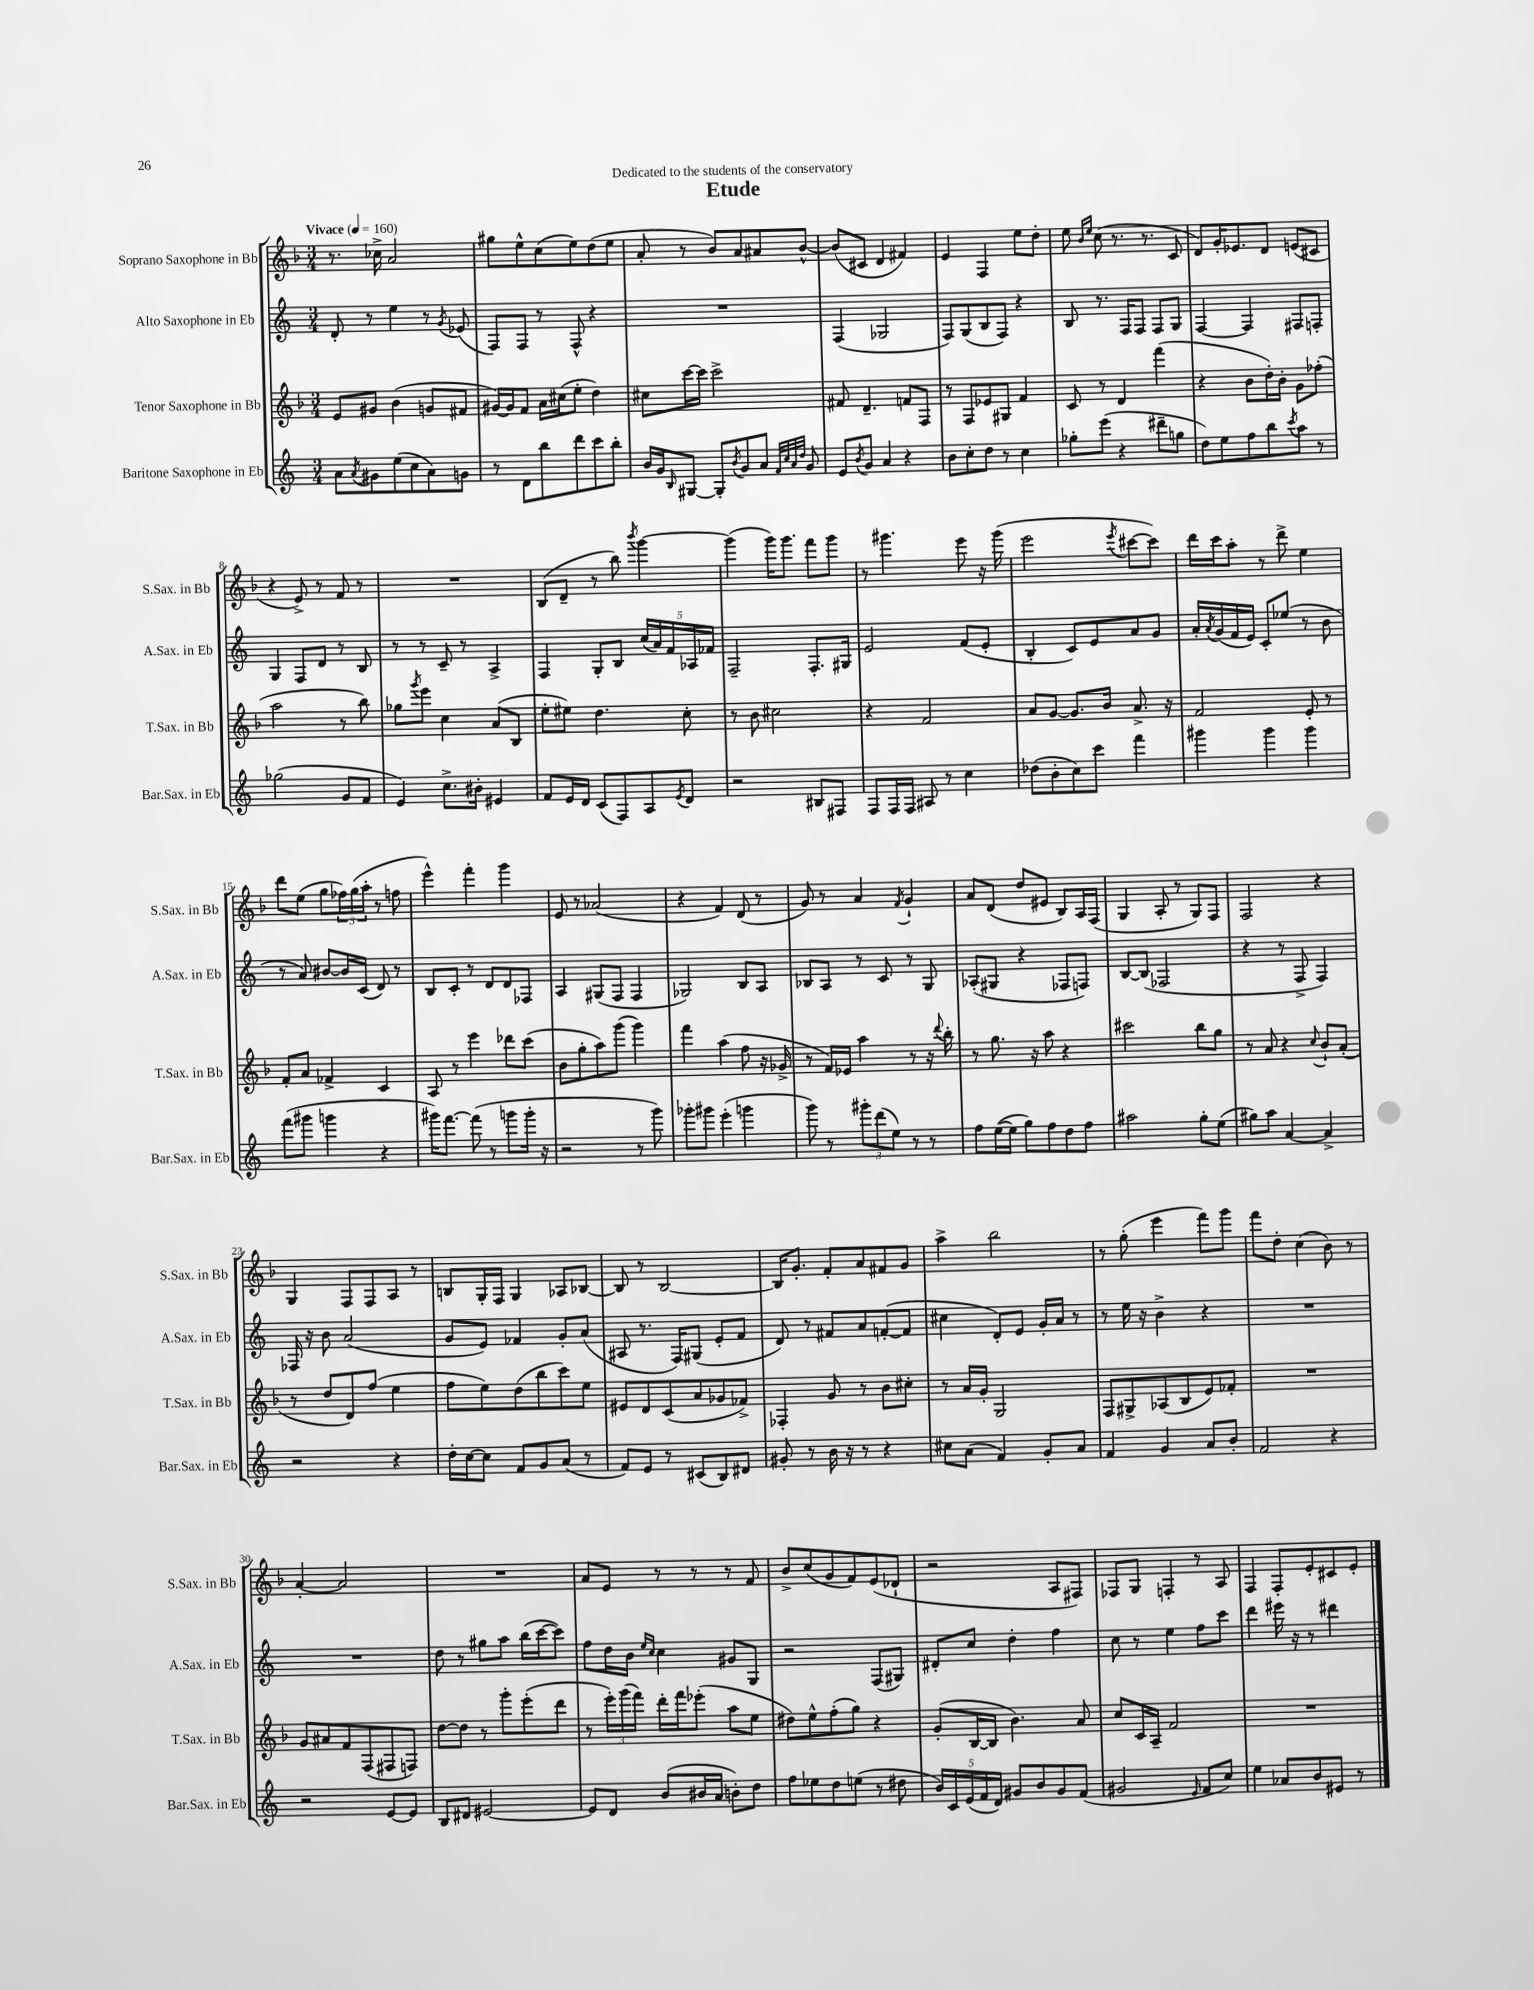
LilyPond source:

\header { title = "Etude" dedication = "Dedicated to the students of the conservatory" }
<<
\new StaffGroup <<
\new Staff = "s0" \with { instrumentName = "Soprano Saxophone in Bb" shortInstrumentName = "S.Sax. in Bb" } {
    \clef treble \key f \major \numericTimeSignature \time 3/4 \tempo "Vivace" 4 = 160
    r8. ces''16-> a'2 |
    gis''8 e''8-^ c''8( e''8) d''8( e''8 |
    a'8-. r8 bes'8) a'8 ais'8 bes'8~-^ |
    bes'8( cis'8 d'4 fis'4) |
    e'4 f4 e''8 d''8-. |
    e''8 \grace { bes'16 e''16 } c''8( r8. r8. c'8 |
    d'8) g'16-. ees'8. d'8 e'8( cis'8 |
    r4 e'8->) r8 f'8 r8 |
    R2. |
    bes8( d'8-- r8 bes''8) \acciaccatura { bes'''8 } g'''4~ |
    g'''4( g'''16) g'''8. f'''8 g'''8 |
    r8 gis'''4. e'''8 r16 gis'''16( |
    e'''2 \acciaccatura { e'''8 } cis'''8~ cis'''8) |
    d'''16 c'''16 a''8-. r8 d'''8-> e''4 |
    d'''8 e''8( g''8 \tuplet 3/2 { fes''16) g''16( a''16-. } r8 f''8 |
    e'''4-^) f'''4-. g'''4 |
    e'8 r8 aes'2( |
    r4 f'4) d'8( r8 |
    g'8) r8 a'4 \acciaccatura { f'8 } g'4-! |
    a'8 d'8( d''8 eis'8 bes8) a16 f16( |
    g4 a8-. r8 g8) f8 |
    f2 r4 |
    g4 f8 f8 a8 r8 |
    b8 g16-. f16 g4 aes8 bes8~ |
    bes8 r8 bes2~ |
    bes16 g'8.-. f'8-. a'8 fis'8 g'8 |
    a''4-> bes''2 |
    r8 g''8-.( e'''4 f'''8) g'''8 |
    f'''8 d''8-. c''4( bes'8) r8 |
    a'4~-. a'2 |
    R2. |
    a'8 e'8 r8 r8 r8 f'8 |
    bes'8-> c''8( g'8 f'8) e'8( des'8-! |
    r2 a8 fis8) |
    fes8 g8 f4-. r8 a8 |
    f4 f8-. e'8-. cis'8 e'8-. \bar "|." |
}
\new Staff = "s1" \with { instrumentName = "Alto Saxophone in Eb" shortInstrumentName = "A.Sax. in Eb" } {
    \clef treble \key c \major \numericTimeSignature \time 3/4
    d'8-. r8 e''4 r8 \acciaccatura { g'8 } ees'8( |
    f8) f8 r8 f8-^ r4 |
    R2. |
    f4( ges2 |
    f8) g8( b8 f8) r4 |
    b8 r8. f16 f8 f8 g8 |
    f4~ f4 fis8 f8-. |
    g4 f8 d'8 r8 b8 |
    r8 r8 c'8-- r8 a4-> |
    f4 g8-. b8 \tuplet 5/4 { c''16( a'16) f'16 aes16 fes'16 } |
    f2-- f8.-. gis16 |
    e'2 f'8( e'8-. |
    b4-. c'8) e'8 a'8 g'8 |
    a'16-. \acciaccatura { a'8 } g'16( f'16 e'16) c'8-. ees''8( r8 b'8 |
    r8 a'8) bis'8~ bis'16 c'16( d'8) r8 |
    b8 c'8-. r8 d'8 d'8 fes8 |
    a4 gis8( f8 f4 |
    ges2) b8 a8 |
    bes8 a8 r8 c'8 r8 g8 |
    aes8-.( gis8 r4 fes8 f8) |
    b8~ b8( fes2 |
    r4 r8 f8-> f4) |
    fes16 r16 b'8 a'2( |
    g'8 e'8) fes'4 g'8-. a'8( |
    ais8 r8. f16) gis8( e'8-. f'8 |
    d'8) r8 fis'8 a'8 f'8~-.( f'8 |
    cis''4 d'8-.) e'8 g'16-. a'16 r8 |
    r8 e''16 r16 b'4-> r4 |
    R2. |
    R2. |
    d''8 r8 gis''8 a''8 b''16( c'''16~ c'''8) |
    f''8 d''16 b'16 \grace { e''16 c''16 } c''4 gis'8 g8 |
    r2 f8( gis8) |
    dis'8-. c''8 d''4-. f''4 |
    c''8 r8 e''4 f''8 c'''8 |
    d'''4 eis'''16 r16 r8 dis'''4 \bar "|." |
}
\new Staff = "s2" \with { instrumentName = "Tenor Saxophone in Bb" shortInstrumentName = "T.Sax. in Bb" } {
    \clef treble \key f \major \numericTimeSignature \time 3/4
    e'8 gis'8 bes'4( g'8 fis'8 |
    gis'16~) gis'16 f'8 a'16 cis''16( e''8-. d''4) |
    cis''8 c'''16~ c'''16 c'''2-> |
    fis'8 d'4.-- f'8 f8 |
    r8 f8 ees'8 gis8 f'4 |
    c'8 r8 d'4 f'''4( |
    r4 bes'8 d''16-.) bes'16-. g'8 fes''8-.( |
    a''2 r8 bes''8) |
    ges''8 \acciaccatura { g'''8 } e'''8 c''4 a'8( bes8 |
    e''8-. eis''8) d''4. c''8-. |
    r8 bes'8 cis''2 |
    r4 f'2 |
    a'8 g'8~ g'8. bes'16 a'8.-> r16 |
    f'2 e'8-. r8 |
    f'8-. a'8 fes'4-> c'4 |
    a8 r8 e'''4 des'''8 c'''8( |
    bes'8 g''8-. a''8) g'''8( g'''4) |
    f'''4 a''4( f''8 r16 ges'16-> |
    r8 f'16) ees'16 a''4 r8 r16 \appoggiatura { d'''8 } bes''16-. |
    r8 g''8. r16 a''8 r4 |
    cis'''2 bes''8 g''8 |
    r8 a'8 r4 \appoggiatura { c''8 } bes'8-! a'8-.( |
    r8 d''8 d'8) f''8( e''4 |
    f''8 e''8) d''8( bes''8 c'''8) e''8 |
    eis'8 d'8 c'8( a'8 ges'8 fes'8->) |
    fes4-. g'8 r8 bes'8 cis''8-. |
    r8 a'16 g'16-. g2 |
    f8 gis8-> aes8( bes8 e'8) fes'8-. |
    R2. |
    g'8 ais'8 f'8 f8( fis8 f8) |
    d''8~ d''8 r8 g'''8-. e'''8-.( d'''8 |
    r8 \tuplet 3/2 { e'''16-.) g'''16( f'''16) } d'''16-. f'''16 ees'''8-.( a''8 e''8 |
    dis''8) e''8-^ f''8-.( g''8) r4 |
    g'8-.( bes16~ bes16 bes'4.) a'8 |
    c''8 c'16 a16-- f'2 |
    R2. \bar "|." |
}
\new Staff = "s3" \with { instrumentName = "Baritone Saxophone in Eb" shortInstrumentName = "Bar.Sax. in Eb" } {
    \clef treble \key c \major \numericTimeSignature \time 3/4
    a'8 \acciaccatura { a'8 } gis'8 e''8( c''8 a'8) g'8 |
    r8 d'8 b''8 d'''8 c'''8 b''8-. |
    b'16 g'16 \grace { b16 } gis8~ gis8-. \acciaccatura { b'8 } g'8 a'8 \grace { f'32 c''32 a'32 d''32 } g'8 |
    e'8 \acciaccatura { b'8 } g'8 a'4 r4 |
    b'8 c''8-. d''8 r8 c''4 |
    ges''8-. e'''8( r4 dis'''8-- g''8 |
    d''8) e''8 f''8 b''8 \acciaccatura { c'''8 } a''8 r8 |
    ges''2( g'8 f'8 |
    e'4) c''8.-> bis'16-. eis'4 |
    f'8 e'16 d'16 c'8( f8) a8 \acciaccatura { e'8 } d'8 |
    r2 bis8 fis8 |
    f8 f16 f16 ais8 r8 c''4 |
    des''8( b'8-. c''8) c'''8 f'''4 |
    gis'''4 gis'''4 gis'''4 |
    f'''8( gis'''8 g'''4 r4 |
    gis'''16) f'''8.~ f'''8( r8 g'''8 g'''16-. r16 |
    r2 r8 g'''8) |
    ges'''8-. gis'''8 e'''4-.( g'''4 |
    g'''8) r8 \tuplet 3/2 { gis'''8-. d'''8( e''8) } r8 r8 |
    f''8 e''16~( e''16 g''8) f''8 d''8 f''8 |
    ais''2 g''8-. e''8( |
    gis''8) a''8 a'4~ a'4-> |
    r2 r4 |
    d''16-. c''16~ c''8 f'8 g'8 a'8( r8 |
    f'8) e'8 r8 cis'8( b8) dis'8 |
    gis'8-. r8 b'16 r16 r8 r4 |
    cis''8 a'8( f'4) g'8-. a'8 |
    f'4 g'4 a'8 b'8-. |
    f'2 r4 |
    r2 e'8~ e'8 |
    b8 dis'8 eis'2~ |
    eis'8 d'8 b'8( bis'16 a'16 b'8-.) d''8 |
    f''8 ees''8 d''8 e''8( r8 dis''8 |
    \tuplet 5/4 { b'16) c'16 e'16( f'16 d'16) } gis'8 b'8 gis'8 f'8( |
    gis'2 \grace { e'16 } f'8 c''8) |
    e''4 aes'8 b'8 eis'8 r8 \bar "|." |
}
>>
>>
